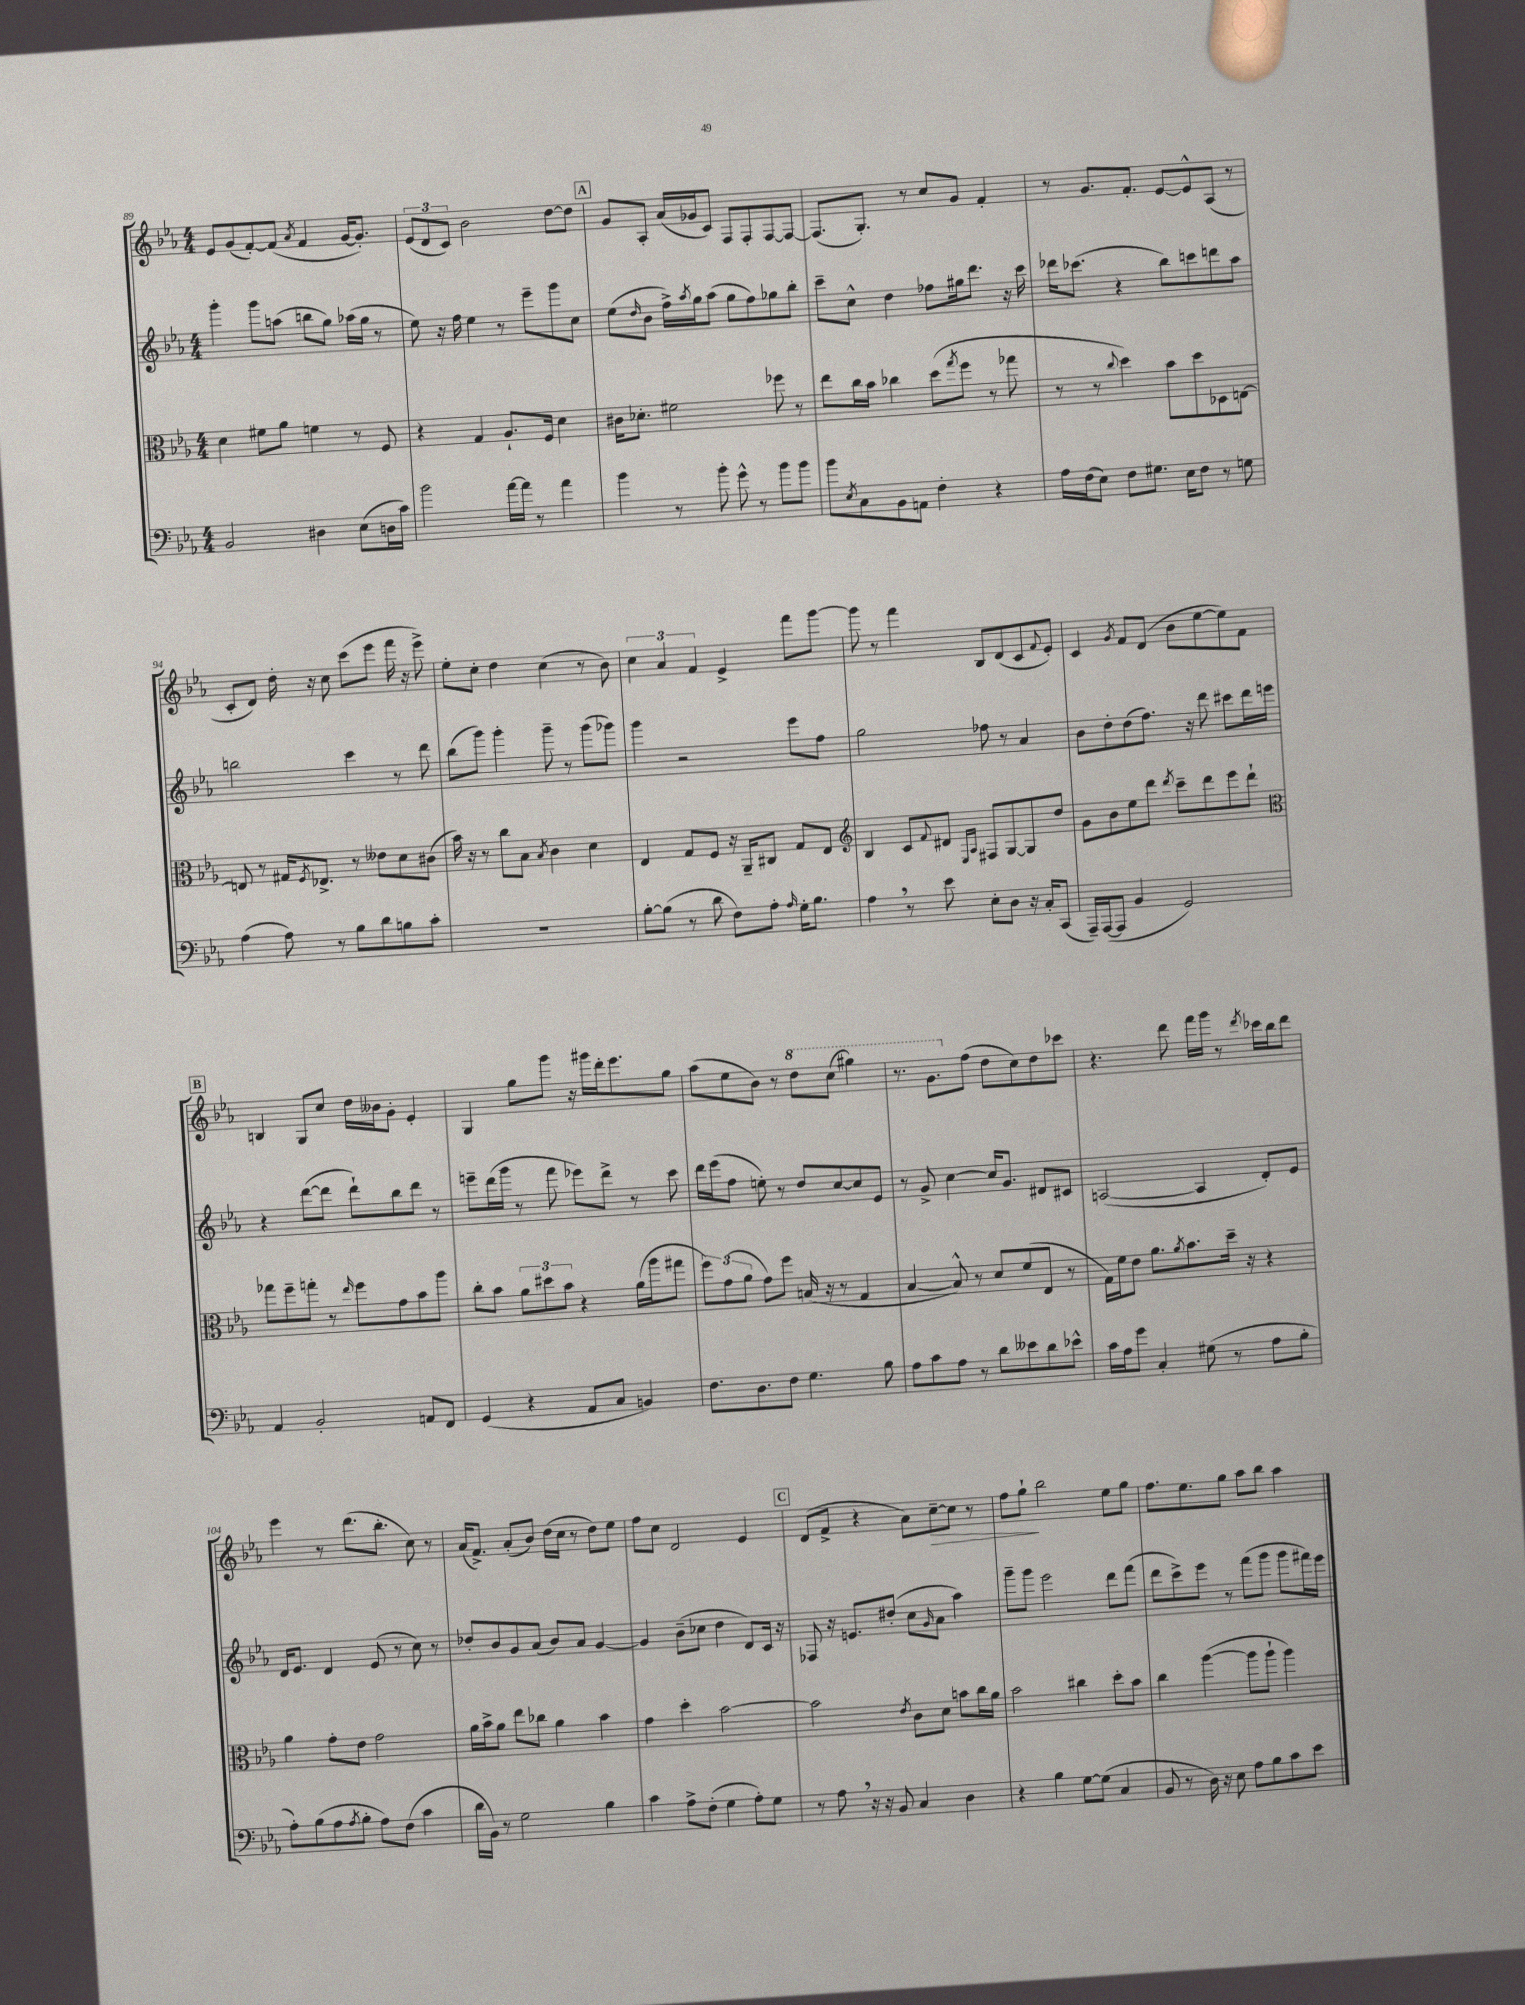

**kern	**kern	**kern	**kern
*staff4	*staff3	*staff2	*staff1
*clefF4	*clefC3	*clefG2	*clefG2
*k[b-e-a-]	*k[b-e-a-]	*k[b-e-a-]	*k[b-e-a-]
*M4/4	*M4/4	*M4/4	*M4/4
2BB-/	4d\	4ggg'\	8e-/L
.	.	.	(8g/
.	8f#\L	8ggg\L	[8f'/)
.	8a-\J	(8aa\J	(8f/]J
.	.	.	8qa-/
4D#\	4f\	8bb\L	4f/
.	.	8gg\J)	.
(8E-\L	8r	(16aa-\LL	[16g/LK
.	.	16gg\JJ	8.g'/]J)
16D\L	8F/	8r	.
16c\JJ)	.	.	.
=	=	=	=
2b-\	4r	8ee-\)	(12e-/L
.	.	.	12d/
.	.	16r	.
.	.	.	12c/J)
.	.	16ff\	.
.	4G/	4ee-\	2b-\
[16a-\LL	8.A-`/L	8r	.
16a-\]JJ	.	.	.
8r	.	8eee-~\L	.
.	16F/Jk	.	.
4a-\	4d\	8ggg\	[8dd\L
.	.	8cc\J	8dd\]J
=	=	=	=
4b-\	16c#\LK	(8ee-\L	8g/L
.	8.d-'\J	.	.
.	.	16qqdd/	.
.	.	8b-\J	8A-'/J
8r	2f#\	16ff^\LL)	(16a-/LL
.	.	8qaa-/	.
.	.	16gg\J	16g-/J
8b-'\	.	(8aa-\J	8c/J)
8g^^\	.	8gg\L	8F/L
8r	.	8ff\)	8F'/
8b-\L	8ff-\	8gg-\	[8F/
8b-\J	8r	8bb-'\J	8F/_J
=	=	=	=
8b-\L	8ee-\L	8ccc~\L	(8.F/]L
8qE-/	.	.	.
8C\	16cc\L	8cc^^\J	.
.	16b-\JJ	.	8.G'/J)
8BB-\	4cc-\	4dd\	.
8AA\J	.	.	8r
4F'\	(8dd\L	8ff-\L	8cc/L
.	8qgg/	.	.
.	8ff\J	16gg#\k	8g/J
.	.	8.ddd\J	.
4r	8r	.	4f'/
.	8gg-\	16r	.
.	.	16ccc\	.
=	=	=	=
16A-\LL	8r	16ddd-\LK	8r
(16F\J	.	(8.ccc-\J	.
8E-\J)	8r	.	8.g/L
.	8qqcc/	.	.
8F\L	4dd\)	4r	.
.	.	.	8.f'/J
8.G#\J	.	.	.
.	8b-\L	8bb-\L)	[8e-/L
16E-\LK	.	.	.
8F\J	8dd\	8ccc\	8e-^^/]
8r	8D-\	8ddd\	(8A-/J
8G\	[8E\J	8aa-\J	8r
=	=	=	=
(4A-\	8E/]	2bb\	8c'/L
.	8r	.	8d/J)
8A-\)	16G#/LK	.	16dd'\
.	8qF/	.	.
.	8.E-^/J	.	16r
8r	.	.	8cc\
8B-\L	8r	4ccc\	(8ccc\L
8d\	8e--\L	.	8eee-\J
8B\	8d\	8r	16fff\
.	.	.	16r
8c'\J	(8c#\J	8ddd\	8eee-^\)
=	=	=	=
1r	16b-\)	(8bb-\L	8ee-'\L
.	16r	.	.
.	8r	8ggg\J)	8cc'\J
.	8cc\L	4ggg'\	4dd\
.	8B-\J	.	.
.	8qB-/	.	.
.	4c\	8ggg~\	(4cc\
.	.	8r	.
.	4d\	(8ggg\L	8r
.	.	8ggg-\J)	8b-\)
=	=	=	=
[8B-'\L	4E-/	4ggg\	6cc\
(8B-\]J	.	.	.
.	.	.	6a-/
8r	8G/L	2r	.
.	.	.	6f/
8d\	8F/J	.	.
8F\L)	16r	.	4e-^/
.	16AA-~/LK	.	.
8A-'\J	8C#/J	.	.
16qqA-/	.	.	.
16G'\LK	8G/L	8eee-\L	8fff\L
8.B-\J	.	.	.
.	8E-/J	8ff\J	[8ggg\J
=	=	=	=
*	*clefG2	*	*
4A-\	4B-/	2gg\	8ggg\]
.	.	.	8r
8r	8c/L	.	4fff\
.	8qqf/	.	.
8e-\	8d#/J	.	.
.	16qqE-/LL	.	.
.	16qqA-/JJ	.	.
8E-'\L	8F#/L	8ff-\	8B-/L
8D\J	[8G/	8r	(8d/
16r	8G/]	4a-/	8c/
16C'/LK	.	.	.
.	.	.	8qqf/
(8CC/J	8dd/J	.	8e-'/J)
=	=	=	=
16AAA-~/LL)	8g\L	8b-\L	4c/
([16AAA-/J	.	.	.
8AAA-/]J	8b-\	8dd'\	.
.	.	.	8qg/
4BB-/	8ee-\	(8dd\	8f/L
.	8ddd\J	8.ff\J)	(8d/J
.	8qddd/	.	.
2GG/)	8ccc~\L	.	8b-\L
.	.	16r	.
.	8ddd\	8ddd\	[8ee-\
.	8eee-\	8ccc#\L	8ee-\])
.	8ddd`\J	16ddd\L	8f\J
.	.	16eee\JJ	.
=	=	=	=
*	*clefC3	*	*
4AA-/	8gg-\L	4r	4B/
.	8ff~\	.	.
2BB-'/	8gg'\J	([8ddd\L	8G/L
.	8r	8ddd\]J	8cc/J
.	16qqee-/	.	.
.	8ff\L	8ddd`\L)	16dd\LL
.	.	.	16b--\J
.	8g\	8bb-\	8g'\J
8AA/L	8b-\	8ddd\J	4e-'/
8FF/J	8aa-\J	8r	.
=	=	=	=
(4GG/	8cc'\L	8eee~\L	4G/
.	8b-\J	(16ddd\L	.
.	.	16ggg\JJ	.
4r	12a-\L	8r	8gg\L
.	12dd#\	.	.
.	.	8fff\	8ggg\J
.	12b-\J	.	.
8AA-/L	4r	8eee-\L)	16r
.	.	.	16ggg#\LL
8C/J	.	8ddd^\J	16ddd'\J
.	.	.	8.eee-\
4BB/)	(16a-\LL	8r	.
.	16aa-\J	.	.
.	8gg#\J	8ccc\	8gg\J
=	=	=	=
8.F\L	12ff\L)	16ddd\LL	(8aa-\L
.	.	(16eee-\J	.
.	(12g\	.	.
.	.	8ff\J	8ee-\
.	12a-\J	.	.
8.D\	.	.	.
.	8g\L)	8ee'\)	8b-\J)
8F\J	8ff\J	8r	8r
4.G\	(16B/	8dd/L	8ddd\L
.	16r	.	.
.	8r	[8cc/	(8ccc\J
.	4G/	8cc/]	4ggg#\)
8B-\	.	8e-/J	.
=	=	=	=
8A-\L	[4B-/	8r	8.r
8c\	.	8g^/	.
.	.	.	8.gg\L
8A-\J	8B-^^/])	[4cc\	.
8r	8r	.	(8ff\J
8d\L	8d/L	16cc/]LK	8dd\L
.	.	8.g/J	.
8e--\	(8f/	.	8cc\)
8d\	8E-/J	8d#/L	8dd\
8e-^^\J	8r	8c#/J	8ccc-\J
=	=	=	=
16c\LL	16G\LL)	([2A/	4.r
16A-\J	16f\J	.	.
8g\J	8e-\J	.	.
4C'/	8.a-\L	.	.
.	.	.	8ddd\
.	8qa-/	.	.
.	8.b-\	.	.
(8G#\	.	4A/]	16fff\LL
.	.	.	16ggg\JJ
8r	16dd~\Jk	.	8r
.	16r	.	.
.	.	.	8qddd/
8A-\L	4r	8d'/L)	16ccc-\LL
.	.	.	16bb-\J
8B-'\J	.	8e-/J	8ddd\J
=	=	=	=
8A-'\L)	4a-\	16d/LK	4eee-\
.	.	8.e-/J	.
(8B-\	.	.	.
8A-\	8g'\L	4d/	8r
8qA-/	.	.	.
8B-'\J	8e-\J	.	(8.ddd\L
8A-\L)	2g\	(8e-/	.
.	.	.	8.bb-'\J
(8F\J	.	8r	.
4c\	.	8cc\)	8cc\)
.	.	8r	8r
=	=	=	=
16d\LL	16a-\LL	8dd-'/L	(16a-/LK
16BB-\JJ)	16b-^\J	.	8.f^/J)
8r	8a-\J	8b-/	.
2G\	8ee-\L	8g/	(8a-'/L
.	8cc-\J	(8a-/J	8b-/J)
.	4a-\	8b-/L)	(16dd\LL
.	.	.	16cc\JJ
.	.	8a-/J	8r
4B-\	4b-\	[4g/	8dd\L)
.	.	.	8ee-\J
=	=	=	=
4c\	4g\	4g/]	8ff\L
.	.	.	8cc\J
8A-^\L	4dd'\	(8b-~\L	2d/
(8F'\J	.	8cc-\J	.
4G\	[2b-\	4dd\	.
8A-'\L)	.	8d/L)	4e-/
8G\J	.	16c/Jk	.
.	.	16r	.
=	=	=	=
8r	2b-\]	8F-/	(8d/L
8A-\	.	16r	8f^/J
.	.	8.e/L	.
16r	.	.	4r
16r	.	.	.
8BB-/	.	(8dd#'/J	.
.	8qe-/	.	.
4C/	8c\L	8cc\L	8a-\L)
.	.	16qqg/	.
.	8d\J	8a-\J	[8cc~\
4D\	8b\L	4aa-\)	8cc\]J
.	16cc\L	.	8r
.	16a-\JJ	.	.
=	=	=	=
4r	2b-\	8ggg~\L	8ff\L
.	.	8ggg\J	8gg`\J
4B-\	.	2eee-\	2bb-\
[8G\L	4cc#\	.	.
(8G\]J	.	.	.
4C/	8dd'\L	8ddd\L	8ee-\L
.	8b-\J	(8fff\J	8gg\J
=	=	=	=
8BB-/	4cc\	8ddd\L	8.ff\L
8r	.	8ccc^\)	.
.	.	.	8.ee-\
16D\)	([4aa-\	8eee-\J	.
16r	.	.	.
8E-\	.	8r	8gg\J
8A-\L	8aa-\]L	(8fff\L	8aa-\L
8B-\	8aa-`\J	8ggg\J	8bb-\J
8c\	4aa-\)	8ggg\L	4aa-\
8e-\J	.	16fff#\L)	.
.	.	16eee-\JJ	.
==	==	==	==
*-	*-	*-	*-
